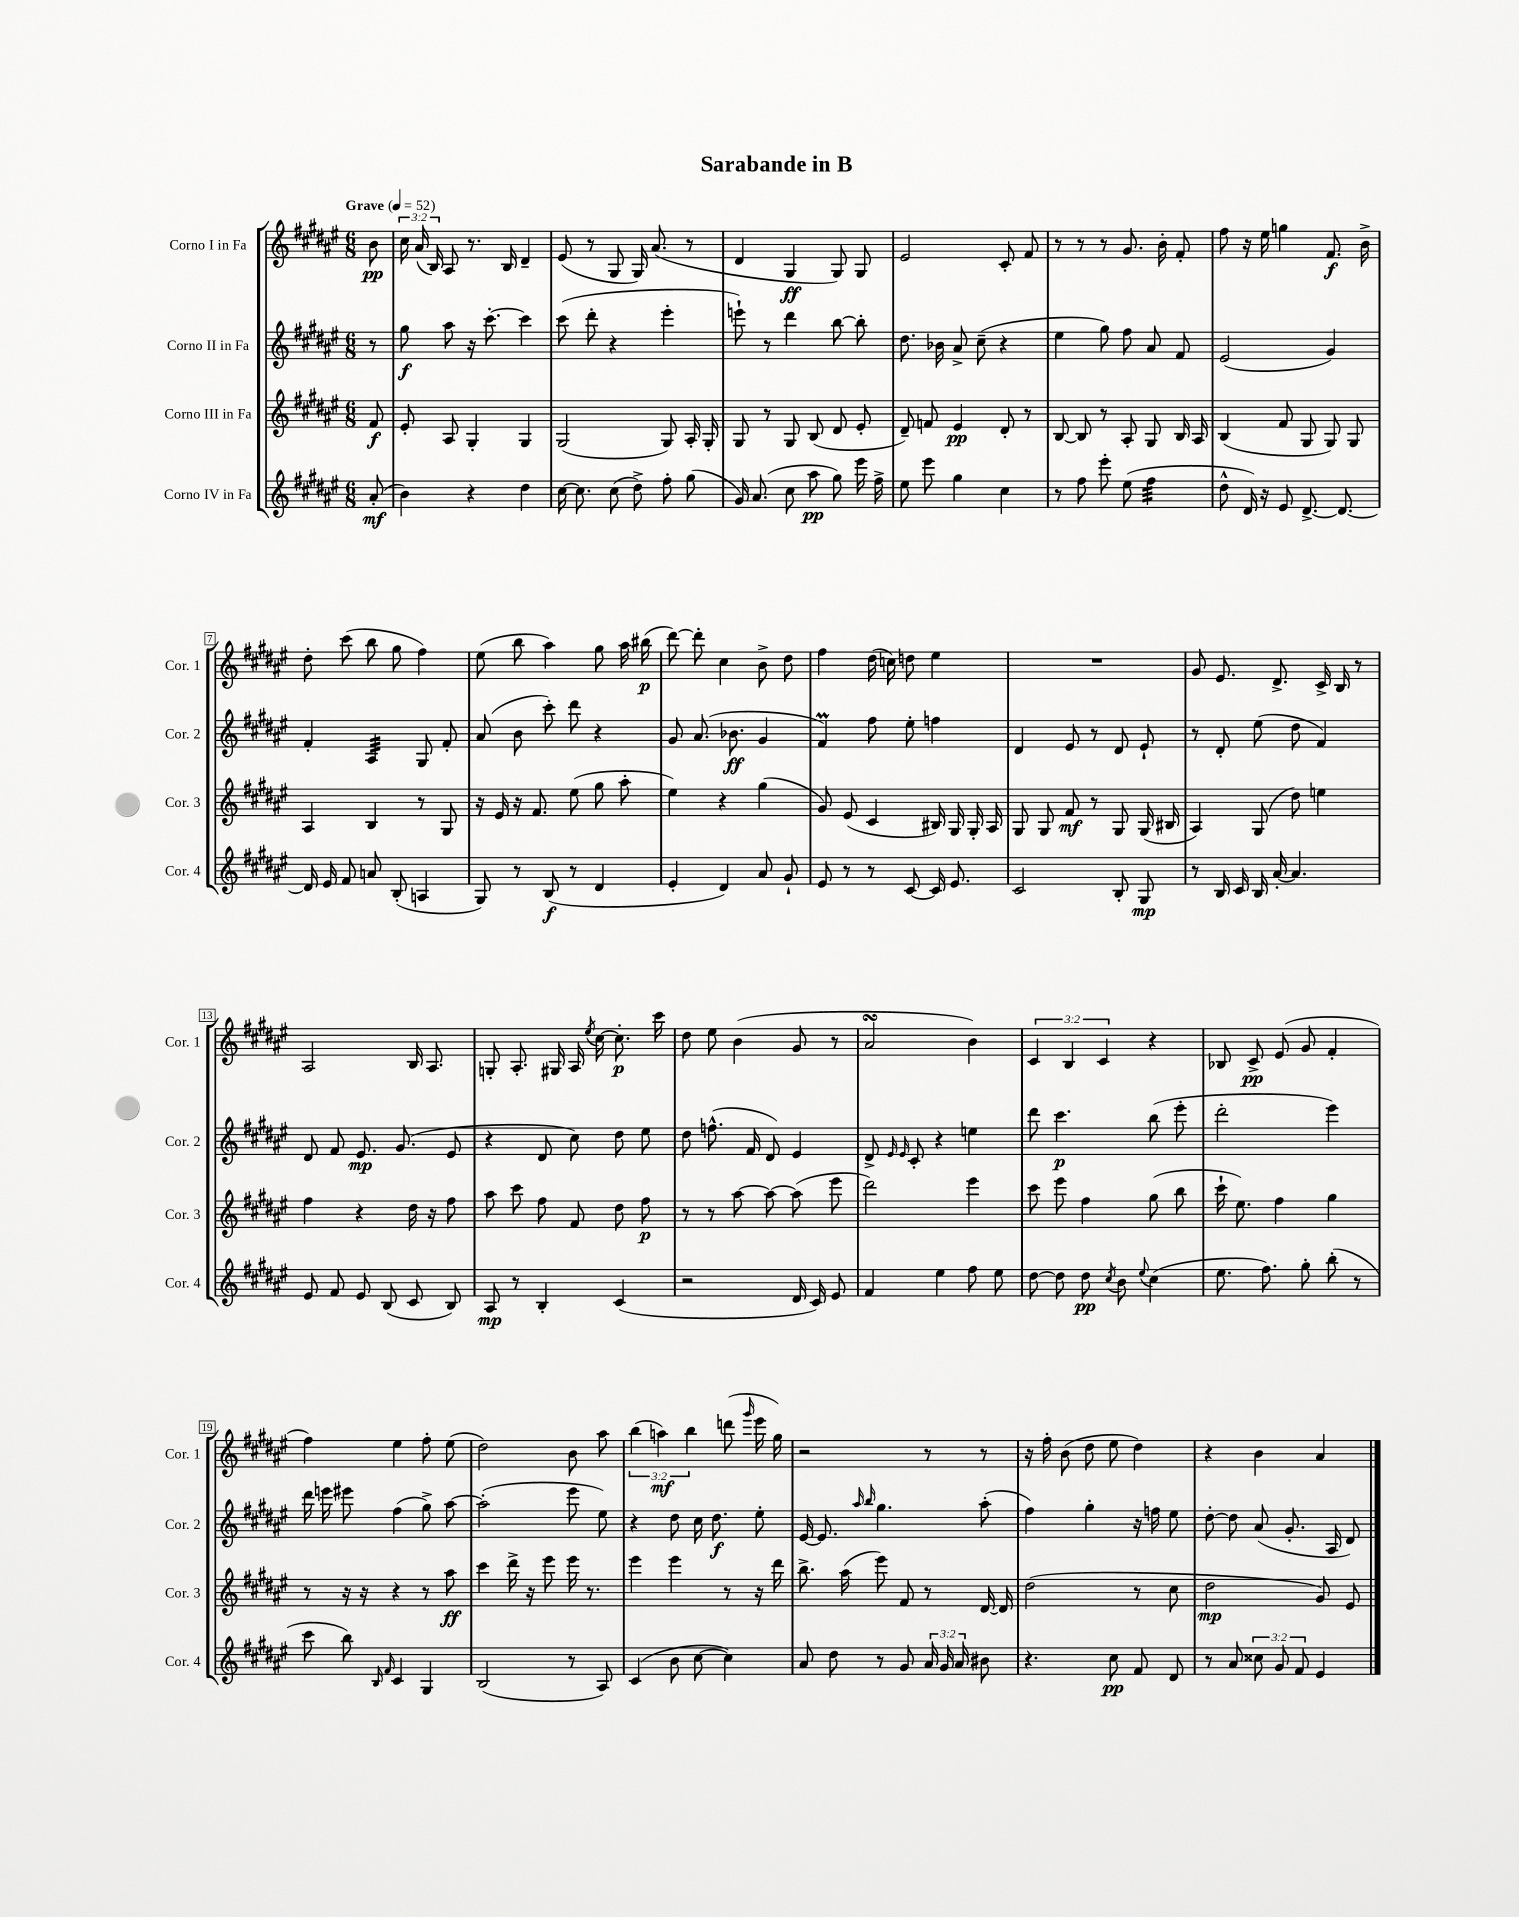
\header { title = "Sarabande in B" }
<<
\new StaffGroup <<
\new Staff = "s0" \with { instrumentName = "Corno I in Fa" shortInstrumentName = "Cor. 1" } {
    \clef treble \key fis \major \numericTimeSignature \time 6/8 \override Staff.TupletNumber.text = #tuplet-number::calc-fraction-text \partial 8 \tempo "Grave" 4 = 52
    \autoBeamOff b'8\pp |
    \tuplet 3/2 { cis''16 ais'16( b16) } ais8 r8. b16 dis'4-- |
    eis'8( r8 gis8 gis16) ais'8.( r8 |
    dis'4 gis4\ff gis8) gis8 |
    eis'2 cis'8-. fis'8 |
    r8 r8 r8 gis'8. b'16-. fis'8-. |
    fis''8 r16 eis''16 g''4 fis'8.\f b'16-> |
    dis''8-. cis'''8( b''8 gis''8 fis''4) |
    eis''8( b''8 ais''4) gis''8 ais''16 bis''16\p( |
    dis'''8~) dis'''8-. cis''4 b'8-> dis''8 |
    fis''4 dis''16( c''16) d''8 eis''4 |
    R2. |
    gis'8 eis'8. dis'8.-> cis'16-> b16 r8 |
    ais2 b16 ais8. |
    g8-. ais8.-. gis16 ais16 \acciaccatura { eis''8 } cis''16~ cis''8.-.\p cis'''16 |
    dis''8 eis''8 b'4( gis'8 r8 |
    ais'2\turn b'4) |
    \tuplet 3/2 { cis'4 b4 cis'4 } r4 |
    bes8 cis'8->\pp eis'8( gis'8 fis'4-. |
    fis''4) eis''4 fis''8-. eis''8( |
    dis''2) b'8 ais''8 |
    \tuplet 3/2 { b''4( a''4\mf) b''4 } d'''8( \grace { gis'''16 } eis'''16 gis''16) |
    r2 r8 r8 |
    r16 fis''16-. b'8( dis''8 eis''8 dis''4) |
    r4 b'4 ais'4 \bar "|." |
}
\new Staff = "s1" \with { instrumentName = "Corno II in Fa" shortInstrumentName = "Cor. 2" } {
    \clef treble \key fis \major \numericTimeSignature \time 6/8 \partial 8
    \autoBeamOff r8 |
    gis''8\f ais''8 r16 cis'''8.~-. cis'''4 |
    cis'''8( dis'''8-. r4 eis'''4-. |
    e'''8-!) r8 dis'''4 b''8~ b''8-. |
    dis''8. bes'16 ais'8-> cis''8--( r4 |
    eis''4 gis''8) fis''8 ais'8 fis'8 |
    eis'2( gis'4) |
    fis'4-. ais4:32 gis8 fis'8-. |
    ais'8( b'8 cis'''8-.) dis'''8 r4 |
    gis'8 ais'8.( bes'8.\ff gis'4 |
    fis'4\prall) fis''8 eis''8-. f''4 |
    dis'4 eis'8 r8 dis'8 eis'8-! |
    r8 dis'8-. eis''8( dis''8 fis'4) |
    dis'8 fis'8 eis'8.\mp gis'8.( eis'8 |
    r4 dis'8 cis''8) dis''8 eis''8 |
    dis''8 f''8.-^( fis'16 dis'8) eis'4 |
    dis'8-> \grace { eis'16 eis'16 } cis'8-. r4 e''4 |
    dis'''8 cis'''4.\p b''8( eis'''8-. |
    dis'''2-. eis'''4) |
    dis'''16 e'''16 eis'''8 fis''4( gis''8->) ais''8~ |
    ais''2-.( eis'''8 eis''8) |
    r4 dis''8 cis''16 dis''8.\f eis''8-. |
    eis'16~ eis'8. \grace { ais''16 b''16 } gis''4. ais''8-.( |
    fis''4) gis''4-. r16 f''16 eis''8 |
    dis''8~-. dis''8 ais'8( gis'8.-. ais16 dis'8) \bar "|." |
}
\new Staff = "s2" \with { instrumentName = "Corno III in Fa" shortInstrumentName = "Cor. 3" } {
    \clef treble \key fis \major \numericTimeSignature \time 6/8 \partial 8
    \autoBeamOff fis'8\f |
    eis'8-. ais8 gis4-. gis4 |
    gis2( gis8) ais16-. gis16-. |
    gis8 r8 gis8 b8( dis'8 eis'8-. |
    dis'8--) f'8 eis'4\pp dis'8-. r8 |
    b8~ b8 r8 ais8-. gis8 b16 ais16 |
    b4( fis'8 gis8 gis8) gis8 |
    ais4 b4 r8 gis8 |
    r16 eis'16 r16 fis'8. eis''8( gis''8 ais''8-. |
    eis''4) r4 gis''4( |
    gis'8) eis'8( cis'4 bis16) gis16 gis16-. ais16 |
    gis8 gis8 fis'8\mf r8 gis8 gis16( bis16 |
    ais4) gis8( dis''8) e''4 |
    fis''4 r4 dis''16 r16 fis''8 |
    ais''8 cis'''8 fis''8 fis'8 dis''8 fis''8\p |
    r8 r8 ais''8~ ais''8~ ais''8( eis'''8 |
    dis'''2) eis'''4 |
    cis'''8 eis'''8 fis''4 gis''8( b''8 |
    cis'''16-! eis''8.) fis''4 gis''4 |
    r8 r16 r16 r4 r8 ais''8\ff |
    cis'''4 dis'''16-> r16 eis'''8 eis'''16 r8. |
    eis'''4 eis'''4 r8 r16 dis'''16 |
    b''8.-> ais''16( eis'''8) fis'8 r8 dis'16~ dis'16 |
    dis''2( r8 cis''8 |
    dis''2\mp gis'8) eis'8 \bar "|." |
}
\new Staff = "s3" \with { instrumentName = "Corno IV in Fa" shortInstrumentName = "Cor. 4" } {
    \clef treble \key fis \major \numericTimeSignature \time 6/8 \override Staff.TupletNumber.text = #tuplet-number::calc-fraction-text \partial 8
    \autoBeamOff ais'8-.\mf( |
    b'4) r4 dis''4 |
    cis''16~ cis''8. cis''8( dis''8->) fis''8-. gis''8( |
    gis'16) ais'8.( cis''8 ais''8\pp gis''8) eis'''16 fis''16-> |
    eis''8 eis'''8 gis''4 cis''4 |
    r8 fis''8 eis'''8-. eis''8( fis''4:32 |
    dis''8-^ dis'16) r16 eis'8 dis'8.~-> dis'8.~ |
    dis'16 eis'16 fis'8 a'8 b8-.( a4 |
    gis8) r8 b8\f( r8 dis'4 |
    eis'4-. dis'4) ais'8 gis'8-! |
    eis'8 r8 r8 cis'8~ cis'16 eis'8. |
    cis'2 b8-. gis8\mp |
    r8 b16 cis'16 b16 ais'16~-. ais'4. |
    eis'8 fis'8 eis'8 b8( cis'8 b8) |
    ais8\mp r8 b4-. cis'4( |
    r2 dis'16 cis'16) eis'8 |
    fis'4 eis''4 fis''8 eis''8 |
    dis''8~ dis''8 dis''8\pp \acciaccatura { cis''8 } b'8 \appoggiatura { eis''8 } cis''4( |
    eis''8. fis''8.) gis''8-. b''8-.( r8 |
    cis'''8 b''8) \grace { b16 fis'16 } cis'4 gis4 |
    b2( r8 ais8) |
    cis'4( b'8 cis''8~ cis''4) |
    ais'8 dis''8 r8 gis'8 \tuplet 3/2 { ais'16 gis'16 ais'16 } bis'8 |
    r4. cis''8\pp fis'8 dis'8 |
    r8 ais'8 \tuplet 3/2 { cisis''8 gis'8 fis'8 } eis'4 \bar "|." |
}
>>
>>
\layout { \context { \Score \override BarNumber.stencil = #(make-stencil-boxer 0.1 0.3 ly:text-interface::print) } }
